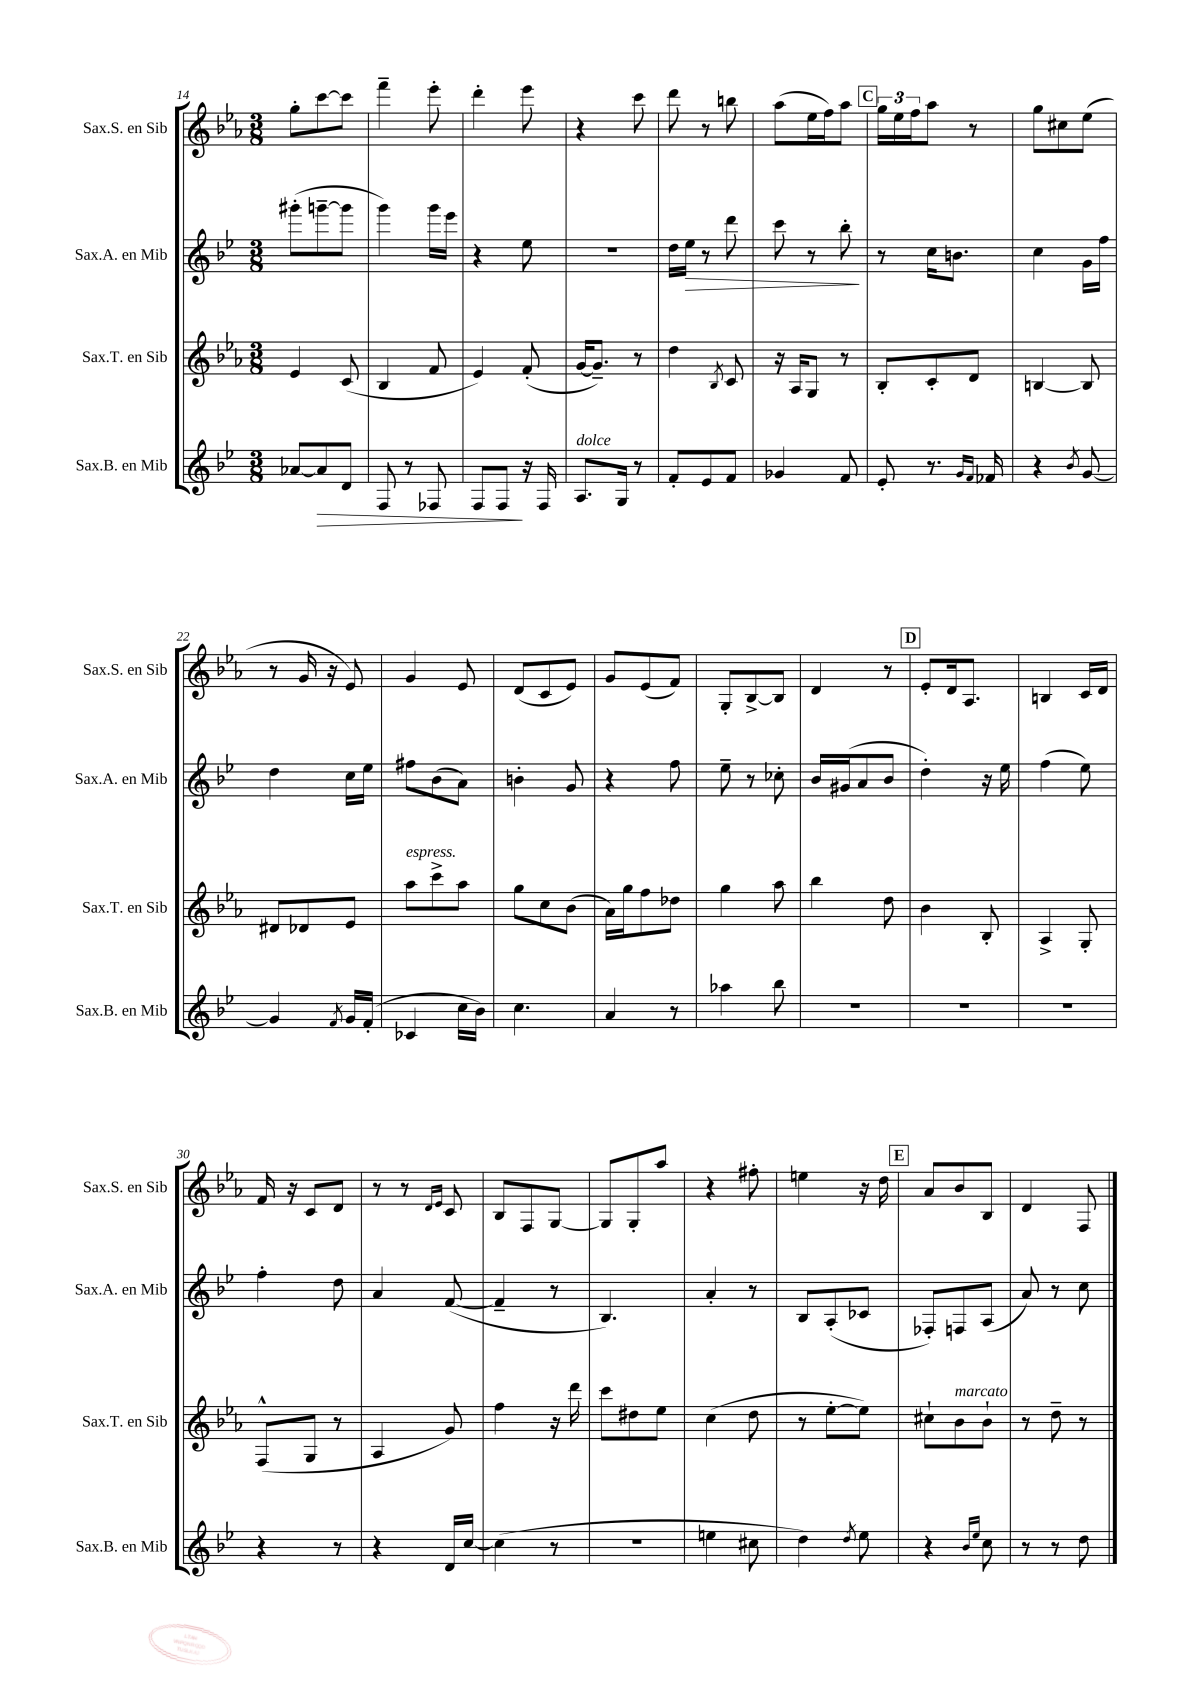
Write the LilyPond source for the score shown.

<<
\new StaffGroup <<
\new Staff = "s0" \with { instrumentName = "Sax.S. en Sib" shortInstrumentName = "Sax.S. en Sib" } {
    \clef treble \key ees \major \numericTimeSignature \time 3/8
    g''8-. c'''8~ c'''8 |
    f'''4-- ees'''8-. |
    d'''4-. ees'''8 |
    r4 c'''8 |
    d'''8 r8 b''8 |
    aes''8( ees''16 f''16) aes''8 |
    \mark \markup { \box "C" } \tuplet 3/2 { g''16 ees''16 f''16 } aes''8 r8 |
    g''8 cis''8 ees''8( |
    r8 g'16 r16 ees'8) |
    g'4 ees'8 |
    d'8( c'8 ees'8) |
    g'8 ees'8( f'8) |
    g8-. bes8~-> bes8 |
    d'4 r8 |
    \mark \markup { \box "D" } ees'8-. d'16 aes8. |
    b4 c'16 d'16 |
    f'16 r16 c'8 d'8 |
    r8 r8 \grace { d'16 ees'16 } c'8 |
    bes8 f8 g8~ |
    g8 g8-. aes''8 |
    r4 fis''8-. |
    e''4 r16 d''16 |
    \mark \markup { \box "E" } aes'8 bes'8 bes8 |
    d'4 f8 \bar "|." |
}
\new Staff = "s1" \with { instrumentName = "Sax.A. en Mib" shortInstrumentName = "Sax.A. en Mib" } {
    \clef treble \key bes \major \numericTimeSignature \time 3/8
    gis'''8-.( g'''8~-- g'''8 |
    g'''4) g'''16 ees'''16 |
    r4 ees''8 |
    R4. |
    d''16 ees''16\> r8 d'''8 |
    c'''8 r8 bes''8-.\! |
    \mark \markup { \box "C" } r8 c''16 b'8. |
    c''4 g'16 f''16 |
    d''4 c''16 ees''16 |
    fis''8 bes'8( a'8) |
    b'4-. g'8 |
    r4 f''8 |
    ees''8-- r8 ces''8-. |
    bes'16 gis'16( a'8 bes'8 |
    \mark \markup { \box "D" } d''4-.) r16 ees''16 |
    f''4( ees''8) |
    f''4-. d''8 |
    a'4 f'8~( |
    f'4-- r8 |
    bes4.) |
    a'4-. r8 |
    bes8 a8-.( ces'8 |
    \mark \markup { \box "E" } fes8-.) f8 a8( |
    a'8) r8 c''8 \bar "|." |
}
\new Staff = "s2" \with { instrumentName = "Sax.T. en Sib" shortInstrumentName = "Sax.T. en Sib" } {
    \clef treble \key ees \major \numericTimeSignature \time 3/8
    ees'4 c'8( |
    bes4 f'8 |
    ees'4) f'8-.( |
    g'16~ g'8.--) r8 |
    d''4 \acciaccatura { bes8 } c'8 |
    r16 aes16 g8 r8 |
    \mark \markup { \box "C" } bes8-. c'8-. d'8 |
    b4~ b8 |
    dis'8 des'8 ees'8 |
    aes''8^\markup { \italic "espress." } c'''8-> aes''8 |
    g''8 c''8 bes'8( |
    aes'16) g''16 f''8 des''8 |
    g''4 aes''8 |
    bes''4 d''8 |
    \mark \markup { \box "D" } bes'4 bes8-. |
    aes4-> g8-. |
    f8-^( g8 r8 |
    aes4 g'8) |
    f''4 r16 d'''16 |
    c'''8 dis''8 ees''8 |
    c''4( d''8 |
    r8 ees''8~-. ees''8) |
    \mark \markup { \box "E" } cis''8-! bes'8^\markup { \italic "marcato" } bes'8-! |
    r8 d''8-- r8 \bar "|." |
}
\new Staff = "s3" \with { instrumentName = "Sax.B. en Mib" shortInstrumentName = "Sax.B. en Mib" } {
    \clef treble \key bes \major \numericTimeSignature \time 3/8
    aes'8~ aes'8\> d'8 |
    f8 r8 fes8 |
    f8 f8\! r16 f16 |
    a8.^\markup { \italic "dolce" } g16 r8 |
    f'8-. ees'8 f'8 |
    ges'4 f'8 |
    \mark \markup { \box "C" } ees'8-. r8. \grace { g'16 f'16 } fes'16 |
    r4 \acciaccatura { bes'8 } g'8~ |
    g'4 \acciaccatura { f'8 } g'16 f'16-.( |
    ces'4 c''16 bes'16) |
    c''4. |
    a'4 r8 |
    aes''4 bes''8 |
    R4. |
    \mark \markup { \box "D" } R4. |
    R4. |
    r4 r8 |
    r4 d'16 c''16~ |
    c''4( r8 |
    R4. |
    e''4 cis''8 |
    d''4) \acciaccatura { d''8 } ees''8 |
    \mark \markup { \box "E" } r4 \grace { bes'16 ees''16 } c''8 |
    r8 r8 d''8 \bar "|." |
}
>>
>>
\layout { \context { \Score currentBarNumber = #14 } }
